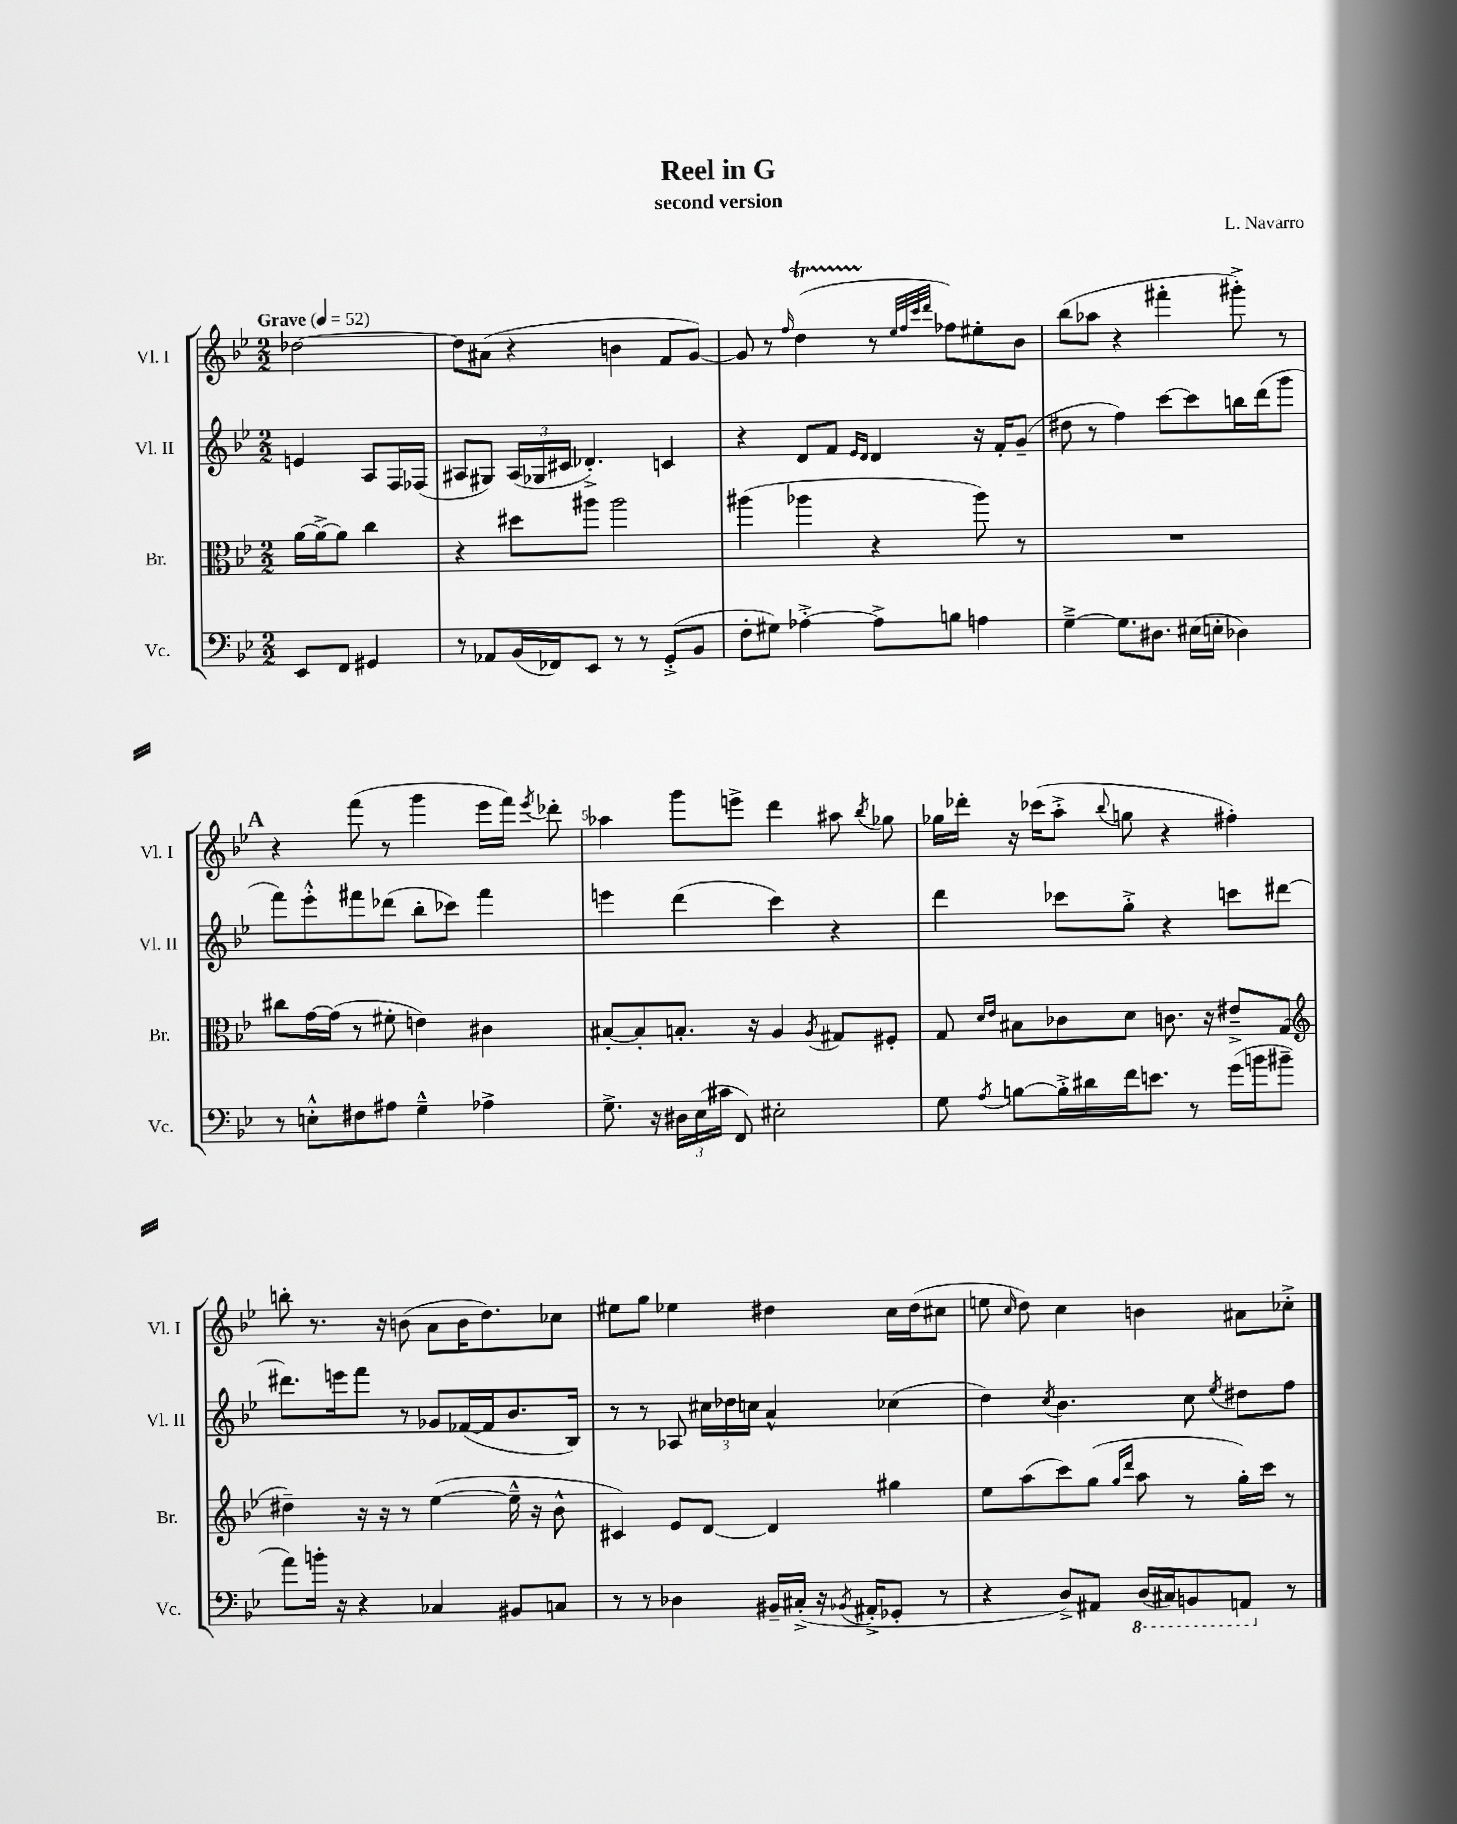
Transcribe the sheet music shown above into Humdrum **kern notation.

**kern	**kern	**kern	**kern
*staff4	*staff3	*staff2	*staff1
*clefF4	*clefC3	*clefG2	*clefG2
*k[b-e-]	*k[b-e-]	*k[b-e-]	*k[b-e-]
*M2/2	*M2/2	*M2/2	*M2/2
*MM52	*MM52	*MM52	*MM52
8EE-	[16a	4e	[2dd-
.	16a^_	.	.
8FF	8a]	.	.
4GG#	4cc	8A	.
.	.	16F	.
.	.	(16F-	.
=	=	=	=
8r	4r	8A#	8dd-]
8AA-	.	8G#)	(8a#
(16BB-	8dd#	(24A#	4r
.	.	24G-	.
16FF-)	.	.	.
.	.	24c#	.
8EE-	8aa#	4.d-'^)	.
8r	2aa#	.	4b
8r	.	.	.
(8GG'^	.	4c	8f
8BB-	.	.	[8g)
=	=	=	=
8F'	(4aa#	4r	8g]
8G#)	.	.	8r
.	.	.	16qqff
[4A-'^	4aa-	8d	(4dd
.	.	8f	.
.	.	16qqe-	.
.	.	16qqd	.
8A-^]	4r	4d	8r
.	.	.	32qqee-
.	.	.	32qqff
.	.	.	32qqccc
.	.	.	32qqddd
8B	.	.	8ff-)
4A	8aa-)	16r	8ee#'
.	.	16f'	.
.	8r	(8g~	8b-
=	=	=	=
[4G~^	1r	8dd#	(8bb-
.	.	8r	8aa-
8.G]	.	4ff)	4r
8.D#	.	.	.
.	.	[8ccc	4fff#'
(16E#	.	8ccc]	.
16E'	.	.	.
4D-)	.	16bb	8ggg#'^)
.	.	(16ddd	.
.	.	8ggg	8r
=	=	=	=
8r	8cc#	8fff)	4r
8E'^^	[16g	8eee-'^^	.
.	(16g]	.	.
8F#	8r	8fff#	(8fff
8A#	8f#'	(8ddd-	8r
4G~^^	4e)	8bb-'	4ggg
.	.	8ccc-)	.
4A-^	4c#	4fff#	16eee-
.	.	.	16fff)
.	.	.	8qeee-
.	.	.	8ddd-'
=	=	=	=
8.G^	[8B#'	4eee	4aa-
.	8B#']	.	.
16r	.	.	.
24D#	8.B'	(4ddd	8ggg
(24E-	.	.	.
24c#	.	.	.
8FF)	.	.	8eee^
.	16r	.	.
2E#'	4A	4ccc)	4ddd
.	8qA	.	.
.	8G#	4r	8aa#
.	.	.	8qbb-
.	8F#'	.	8gg-
=	=	=	=
8G	8G	4ddd	16gg-
.	.	.	16ddd-'
.	16qqd	.	.
8qA	16qqe-	.	.
[8B	8B#	.	16r
.	.	.	(16ccc-
16B'^]	8c-	8ccc-	8aa'^
16d#	.	.	.
.	.	.	8qqbb-
16f	8d	8gg'^	8gg
8.e	.	.	.
.	8.c	4r	4r
8r	.	.	.
.	16r	.	.
(16g	8e#~^	8ccc	4ff#')
16b	.	.	.
8b#~	(8G	[8ddd#	.
=	=	=	=
*	*clefG2	*	*
8a)	4dd#~)	8.ddd#]	8bb'
16b'	.	.	8.r
16r	.	16eee	.
4r	16r	8fff	.
.	16r	.	16r
.	8r	8r	(8b
4C-	([4ee-	8g-	8a
.	.	([16f-	16b
.	.	16f-]	8.dd)
8BB#	16ee-~^^]	8.b-	.
.	16r	.	.
8C	8b-^^	.	8cc-
.	.	16B-)	.
=	=	=	=
8r	4c#)	8r	8ee#
8r	.	8r	8gg
4D-	8e-	8A-	4ee-
.	[8d	24cc#	.
.	.	24dd-	.
.	.	24cc	.
16BB#~	4d]	4a^^	4dd#
(16C#'^	.	.	.
16r	.	.	.
8qBB-	.	.	.
16AA#'^	.	.	.
8GG-'	4gg#	(4cc-	16cc
.	.	.	(16dd#
8r	.	.	8cc#
=	=	=	=
4r	8ee-	4dd)	8ee
.	.	.	16qqcc
.	(8aa	.	8dd)
.	.	8qcc	.
8D^)	8ccc)	4.b-	4cc
8AA#	(8gg	.	.
.	16qqgg	.	.
.	16qqddd	.	.
(16DD	8aa	.	4b
16CC#)	.	.	.
8BBB	8r	8cc	.
.	.	8qee-	.
8AAA	16gg')	8dd#	8a#
.	16ccc	.	.
8r	8r	8ff	8cc-'^
==	==	==	==
*-	*-	*-	*-
